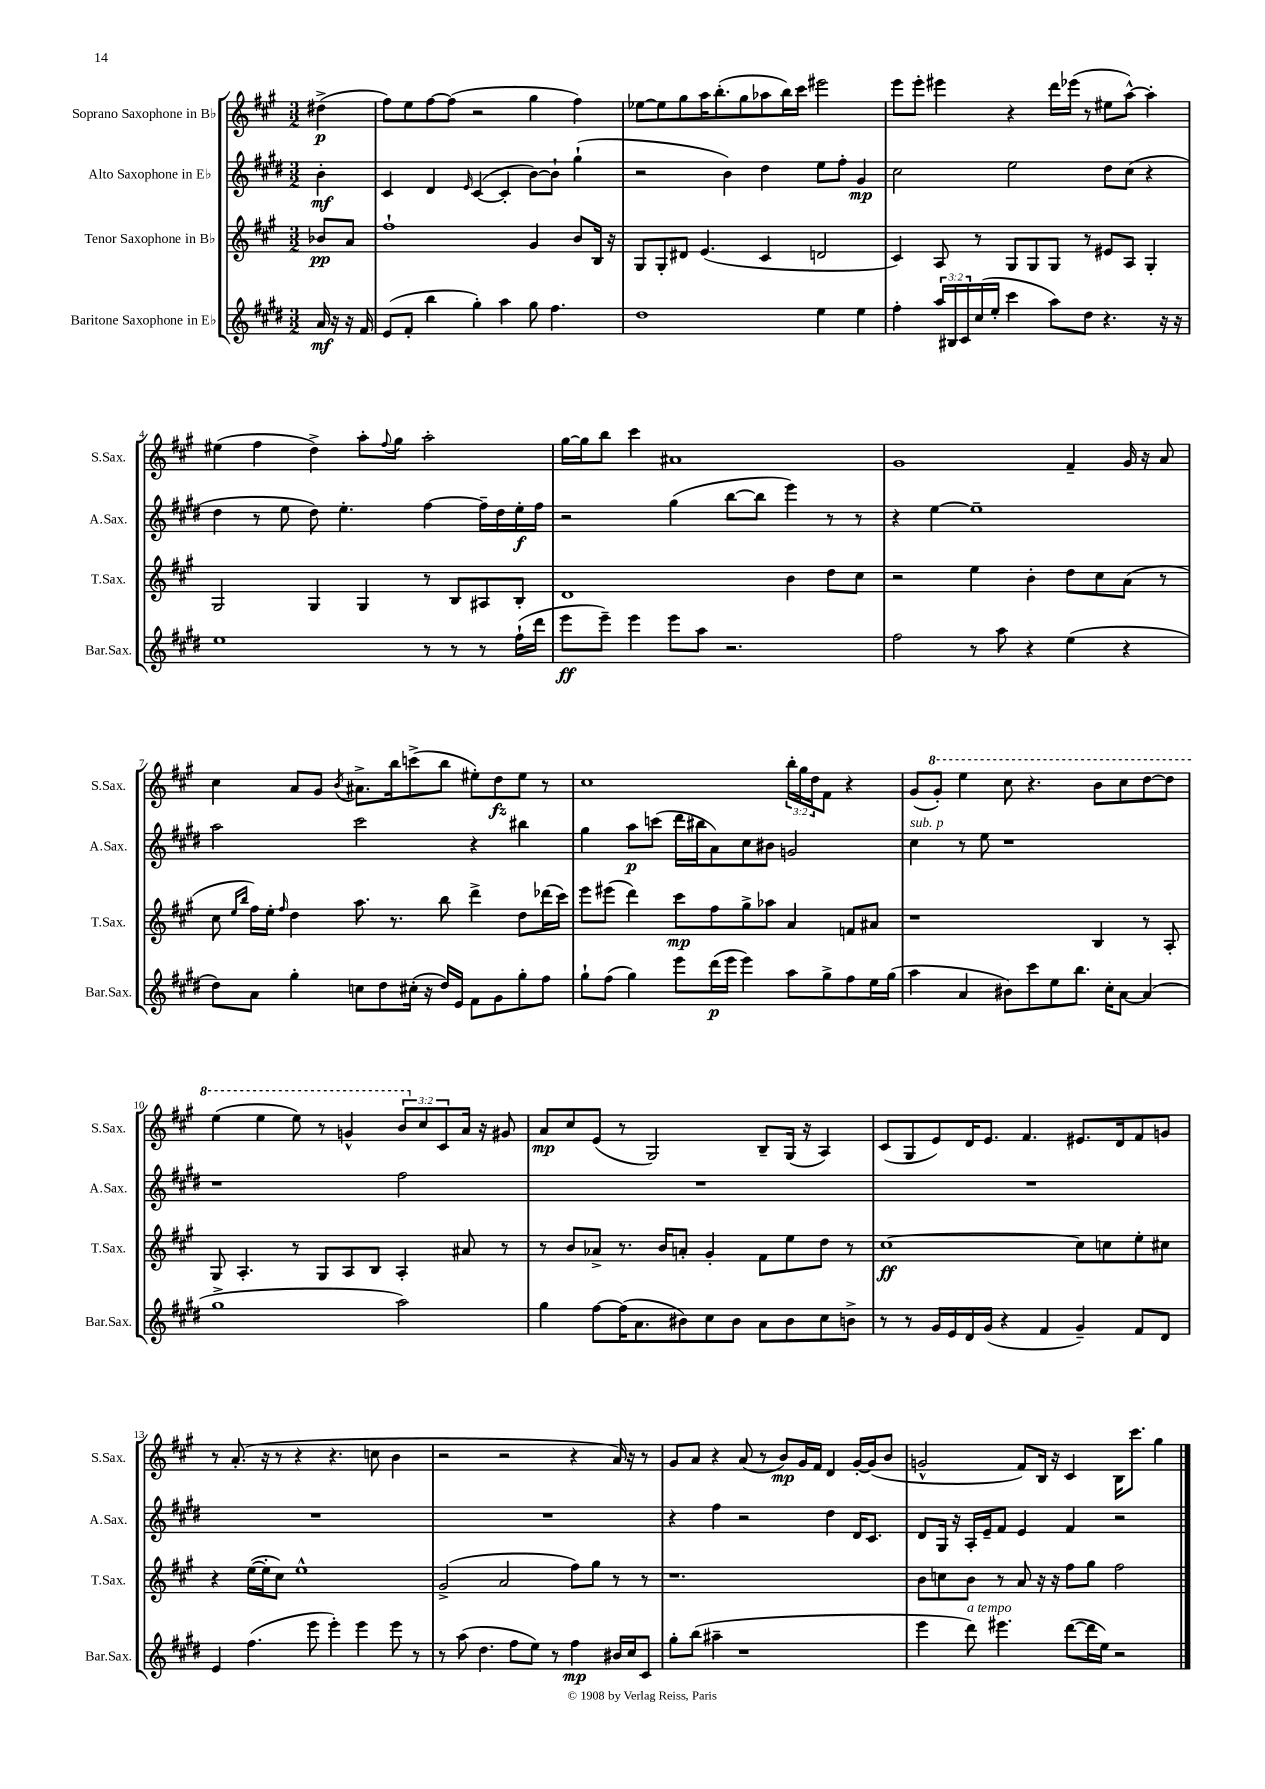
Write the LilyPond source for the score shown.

<<
\new StaffGroup <<
\new Staff = "s0" \with { instrumentName = "Soprano Saxophone in Bb" shortInstrumentName = "S.Sax." } {
    \clef treble \key a \major \numericTimeSignature \time 3/2 \override Staff.TupletNumber.text = #tuplet-number::calc-fraction-text \partial 4
    dis''4->\p( |
    fis''8) e''8 fis''8~ fis''8( r2 gis''4 fis''4) |
    ees''8~ ees''8 gis''8 a''16 b''8.-.( gis''8 aes''8 b''16) cis'''16 eis'''2 |
    e'''8 e'''8-. eis'''4 r4 d'''16 ees'''16( r8 eis''8 a''8~-^) a''4-. |
    eis''4( fis''4 d''4->) a''8-. \appoggiatura { fis''8 } gis''8 a''2-. |
    gis''16~ gis''16 b''8 cis'''4 ais'1 |
    gis'1 fis'4-- gis'16 r16 a'8 |
    cis''4 a'8 gis'8 \acciaccatura { b'8 } ais'8.-> b''16 c'''8->( b''8 eis''8-.) d''8\fz eis''8 r8 |
    cis''1 \tuplet 3/2 { b''16-. gis''16 d''16 } fis'8 r4 |
    gis'8( \ottava #1 gis''8-.) e'''4 cis'''8 r4. b''8 cis'''8 d'''8~ d'''8 |
    e'''4( e'''4 e'''8) r8 g''4-^ \tuplet 3/2 { b''8 \ottava #0 cis''8 cis'8 } a'16 r16 gis'!8 |
    a'8\mp cis''8 e'8( r8 gis2) b8-- gis16( r16 a4) |
    cis'8( gis8 e'8) d'16 e'8. fis'4. eis'8. d'16 fis'8 g'8 |
    r8 a'8.-.( r16 r8 r4 r4. c''8 b'4 |
    r2 r2 r4 a'16) r16 r8 |
    gis'8 a'8 r4 a'8( r8 b'8\mp) gis'16 fis'16 d'4 gis'16~-. gis'16( b'8 |
    g'2-^ fis'8) b16 r16 cis'4 b16 cis'''8. gis''4 \bar "|." |
}
\new Staff = "s1" \with { instrumentName = "Alto Saxophone in Eb" shortInstrumentName = "A.Sax." } {
    \clef treble \key e \major \numericTimeSignature \time 3/2 \partial 4
    b'4-.\mf |
    cis'4 dis'4 \grace { e'16 } cis'4~( cis'4-. b'8~) b'8-! gis''4-!( |
    r2 b'4) dis''4 e''8 fis''8-. gis'4\mp |
    cis''2 e''2 dis''8 cis''8( r4 |
    dis''4 r8 e''8 dis''8) e''4.-. fis''4~ fis''16-- dis''16 e''16-.\f fis''16 |
    r2 gis''4( b''8~ b''8 e'''4) r8 r8 |
    r4 e''4~ e''1-- |
    a''2 cis'''2 r4 bis''4 |
    gis''4 a''8\p c'''8( dis'''16 bis''16 a'8) cis''8 bis'8 g'2 |
    cis''4^\markup { \italic "sub. p" } r8 e''8 r1 |
    r1 fis''2 |
    R1. |
    R1. |
    R1. |
    R1. |
    r4 fis''4 r2 dis''4 dis'16 cis'8. |
    dis'8 gis16 r16 a16-. e'16-- fis'8 e'4 fis'4 r2 \bar "|." |
}
\new Staff = "s2" \with { instrumentName = "Tenor Saxophone in Bb" shortInstrumentName = "T.Sax." } {
    \clef treble \key a \major \numericTimeSignature \time 3/2 \partial 4
    bes'8\pp a'8 |
    fis''1-! gis'4 b'8 b16 r16 |
    gis8 gis8-. dis'8 e'4.( cis'4 d'2 |
    cis'4) a8 r8 gis8 gis8 gis8 r8 eis'8 a8 gis4-. |
    gis2 gis4 gis4 r8 b8 ais8 b8-. |
    d'1 b'4 d''8 cis''8 |
    r2 e''4 b'4-. d''8 cis''8 a'8( r8 |
    cis''8 \grace { e''16 b''16 } fis''16) e''16-. \grace { fis''16 } d''4 a''8. r8. b''8 d'''4-> d''8 des'''16( cis'''16) |
    e'''8 eis'''8( d'''4) cis'''8\mp fis''8 gis''8-> aes''8 a'4 f'8 ais'8 |
    r1 b4 r8 a8-. |
    gis8 a4.-. r8 gis8 a8 b8 a4-. ais'8 r8 |
    r8 b'8 aes'8-> r8. b'16 a'8-. gis'4-. fis'8 e''8 d''8 r8 |
    cis''1~\ff cis''8 c''8 e''8-. cis''8 |
    r4 e''16~( e''16-. cis''8) e''1-^ |
    gis'2->( a'2 fis''8) gis''8 r8 r8 |
    r1. |
    b'8 c''8 b'8 r8 a'8 r16 r16 fis''8 gis''8 fis''2 \bar "|." |
}
\new Staff = "s3" \with { instrumentName = "Baritone Saxophone in Eb" shortInstrumentName = "Bar.Sax." } {
    \clef treble \key e \major \numericTimeSignature \time 3/2 \override Staff.TupletNumber.text = #tuplet-number::calc-fraction-text \partial 4
    a'16\mf r16 r16 fis'16 |
    e'8( fis'8-. b''4 gis''4-.) a''4 gis''8 fis''4. |
    dis''1 e''4 e''4 |
    fis''4-. \tuplet 3/2 { a''16 bis16 cis'16 } cis''16( e''16-. cis'''4 a''8) dis''8 r4. r16 r16 |
    e''1 r8 r8 r8 fis''16-!( dis'''16 |
    e'''8\ff e'''8--) e'''4 e'''8 a''8 r2. |
    fis''2 r8 a''8 r4 e''4( r4 |
    dis''8) a'8 gis''4-. c''8 dis''8 cis''16-.( r16 dis''16) e'16 fis'8 gis'8 gis''8-. fis''8 |
    gis''8-! fis''8( gis''4) e'''8 dis'''16\p( e'''16 e'''4) a''8 gis''8-> fis''8 e''16 gis''16( |
    a''4 a'4 bis'8) cis'''8 e''8 b''8. cis''16-. a'8~ a'4( |
    gis''1-> a''2) |
    gis''4 fis''8~ fis''16( a'8. bis'8) cis''8 bis'8 a'8 bis'8 cis''8 b'8-> |
    r8 r8 gis'16 e'16 dis'16 gis'16( r4 fis'4 gis'4--) fis'8 dis'8 |
    e'4 fis''4.( e'''8 e'''4-.) e'''4 e'''8 r8 |
    r8 a''8( dis''4. fis''8 e''8) r8 fis''4\mp bis'16 cis''16 cis'8 |
    gis''8-. b''8( ais''4-- r1 |
    e'''4 dis'''8^\markup { \italic "a tempo" }) eis'''4. dis'''8~( dis'''16 e''16) r2 \bar "|." |
}
>>
>>
